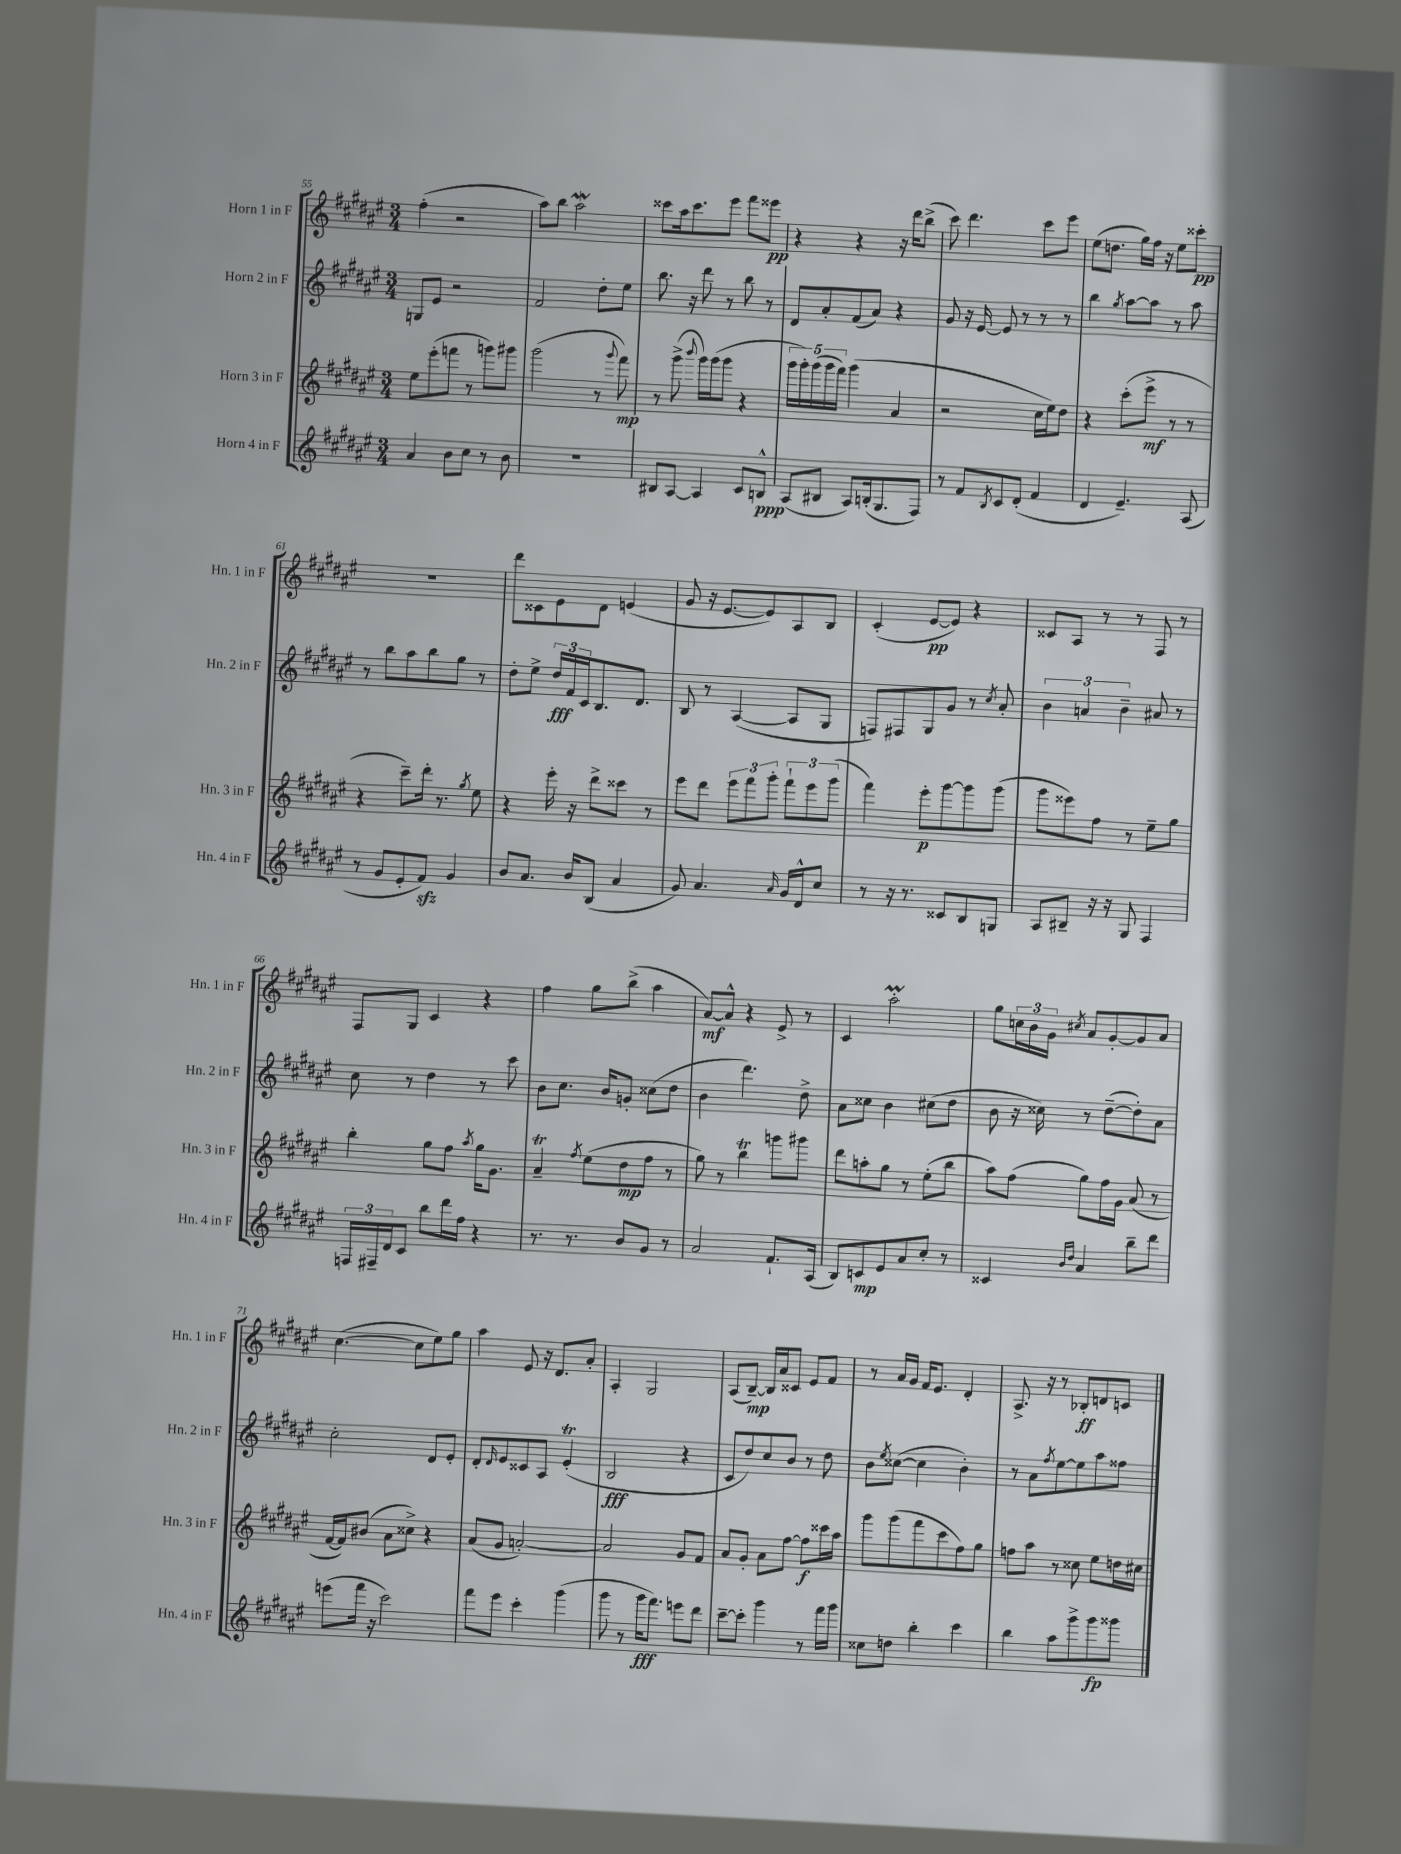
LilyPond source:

<<
\new StaffGroup <<
\new Staff = "s0" \with { instrumentName = "Horn 1 in F" shortInstrumentName = "Hn. 1 in F" } {
    \clef treble \key fis \major \numericTimeSignature \time 3/4
    fis''4-.( r2 |
    ais''8) b''8 ais''2\mordent |
    cisis'''8 ais''16 cisis'''8. eis'''8 fis'''8 eisis'''8\pp |
    r4 r4 r16 dis'''16 b''8->( |
    cis'''8) dis'''4. cis'''8 eis'''8 |
    eis''8( d''8. gis''16) fis''16 r16 eis''8 cisis'''8-.\pp |
    R2. |
    dis'''8 cisis'8 eis'8 dis'8 e'4( |
    gis'8 r16 eis'8.~ eis'8) ais8 b8 |
    cis'4-.( eis'8~\pp eis'8) r4 |
    cisis'8 ais8 r8 r8 fis8 r8 |
    fis8 gis8 cis'4 r4 |
    fis''4 gis''8 b''8->( ais''4 |
    ais'8~\mf) ais'8-^ r4 eis'8-> r8 |
    cis'4 ais''2-.\prall |
    gis''8 \tuplet 3/2 { c''16 b'16 gis'16 } \acciaccatura { cis''8 } ais'8 gis'8~-. gis'8 ais'8 |
    cis''4.~( cis''8 eis''8) gis''8 |
    ais''4 eis'8 r16 dis'8. ais'8-. |
    ais4-. gis2 |
    ais8( b8~--\mp) b16 ais'16 cisis'8 eis'8 fis'8 |
    r8 ais'16 gis'16 fis'16 eis'8. dis'4-. |
    ais8.-> r16 r8 bes8-.\ff d'8 c'8 \bar "|." |
}
\new Staff = "s1" \with { instrumentName = "Horn 2 in F" shortInstrumentName = "Hn. 2 in F" } {
    \clef treble \key fis \major \numericTimeSignature \time 3/4
    g8 eis'8 r2 |
    fis'2 dis''8-. eis''8 |
    b''8. r16 dis'''8 r8 b''8 r8 |
    dis'8 ais'8-. fis'8( ais'8) r4 |
    gis'8 r16 eis'16~ eis'8 r8 r8 r8 |
    b''4 \acciaccatura { gis''8 } ais''8~ ais''8 r8 ais''8 |
    r8 b''8 ais''8 b''8 gis''8 r8 |
    dis''8-. eis''8-> \tuplet 3/2 { dis''16\fff fis'16 cis'16 } b8. dis'8. |
    b8 r8 ais4~( ais8 gis8 |
    f8) fis8 gis8 gis'8 r8 \acciaccatura { cis''8 } ais'8-. |
    \tuplet 3/2 { b'4 a'4 b'4-- } ais'8 r8 |
    cis''8 r8 dis''4 r8 cis'''8 |
    b'8 cis''8. b'16 g'8-. cisis''8( dis''8 |
    b'4 dis'''4.) dis''8-> |
    ais'8 cisis''8 b'4 cis''8( dis''8 |
    b'8 r16 cisis''16) r8 dis''8~--( dis''8-.) ais'8 |
    cis''2-. dis'8 eis'8-. |
    dis'8-. \grace { dis'16 } eis'8 cisis'8 ais8 eis'4-.\trill( |
    b2\fff r4 |
    cis'8 dis''8) cis''8 b'8 r8 dis''8 |
    b'8 \acciaccatura { eis''8 } cisis''8~( cisis''4 b'4-.) |
    r8 ais'8 \acciaccatura { fis''8 } eis''8~ eis''8 ais''8 fisis''8 \bar "|." |
}
\new Staff = "s2" \with { instrumentName = "Horn 3 in F" shortInstrumentName = "Hn. 3 in F" } {
    \clef treble \key fis \major \numericTimeSignature \time 3/4
    eis''8 eis'''8-.( f'''8 r8 g'''8) gis'''8 |
    gis'''2( r8 \appoggiatura { gis'''8 } fis'''8\mp) |
    r8 gis'''8->( \appoggiatura { b'''8 } gis'''16) gis'''16( gis'''8 r4 |
    \tuplet 5/4 { gis'''16 gis'''16-.) gis'''16( gis'''16 fis'''16) } gis'''4( ais'4 |
    r2 cis''16 eis''16) dis''8 |
    r4 cis'''8-.( eis'''8->\mf r8 r8 |
    r4 cis'''8--) dis'''16-. r8. \acciaccatura { gis''8 } eis''8 |
    r4 eis'''16-. r16 dis'''8-> cisis'''8 r8 |
    eis'''8 dis'''8 \tuplet 3/2 { eis'''8 fis'''8 gis'''8-. } \tuplet 3/2 { fis'''8-! eis'''8 gis'''8( } |
    fis'''4) eis'''8-.\p gis'''8~ gis'''8 gis'''8( |
    gis'''8 eisis'''8) fis''8 r8 eis''8-- gis''8 |
    b''4-. gis''8 fis''8 \acciaccatura { ais''8 } gis''16 gis'8. |
    ais'4--\trill \acciaccatura { fis''8 } eis''8( dis''8\mp fis''8 r8 |
    gis''8) r8 b''4\trill g'''8 gis'''8 |
    dis'''8 a''8-. gis''8 r8 eis''8-.( b''8 |
    ais''8) fis''8( gis''8) fis''16 gis'16 ais'8( r8 |
    fis'16~ fis'16) bis'8( ais'8 cisis''8->) r4 |
    ais'8( gis'8 a'2~-.) |
    a'2 gis'8 fis'8 |
    ais'8 gis'8-. ais'8 fis''8~ fis''8\f cisis'''16 ais''16 |
    gis'''8 gis'''8( fis'''8 cis'''8 fis''8) gis''8 |
    f''8 ais''8 r8 cisis''8 eis''8 d''16 cis''16 \bar "|." |
}
\new Staff = "s3" \with { instrumentName = "Horn 4 in F" shortInstrumentName = "Hn. 4 in F" } {
    \clef treble \key fis \major \numericTimeSignature \time 3/4
    ais'4 b'8 cis''8 r8 b'8 |
    R2. |
    bis8 ais8~ ais4 cis'8 b8-^\ppp |
    ais8( bis8 ais8) b16-.( gis8. fis8) |
    r8 fis'8 \acciaccatura { b8 } cis'8 dis'8-.( fis'4 |
    dis'4 eis'4.--) ais8( |
    r8 gis'8 eis'8-. fis'8\sfz) gis'4 |
    b'8 ais'8. b'16 b8( ais'4 |
    gis'8) ais'4. \grace { ais'16 } gis'16 dis'16-^ cis''8 |
    r8 r16 r8. cisis'8 b8 g8 |
    ais8 bis8-- r16 r16 gis8 fis4 |
    \tuplet 3/2 { f16 fis16-- dis'16 } cis'8 b''8 dis'''16 fis''16 r4 |
    r8. r8. b'8 gis'8 r8 |
    ais'2 fis'8.-! ais16( |
    b8) c'8\mp eis'8 ais'8 cis''8-. r8 |
    cisis'4 \grace { b'16 dis''16 } ais'4 b''8-- dis'''8 |
    e'''8( fis'''16 r16 cis'''2) |
    fis'''8 eis'''8 cis'''4-. gis'''4( |
    gis'''8 r8 gis'''16\fff fis'''8.) e'''8 dis'''8 |
    cis'''8~-- cis'''8-. gis'''4 r8 fis'''16 gis'''16 |
    cisis''8 d''8 b''4-. cis'''4 |
    b''4 ais''8 gis'''8-> gis'''8\fp gisis'''8 \bar "|." |
}
>>
>>
\layout { \context { \Score currentBarNumber = #55 } }
